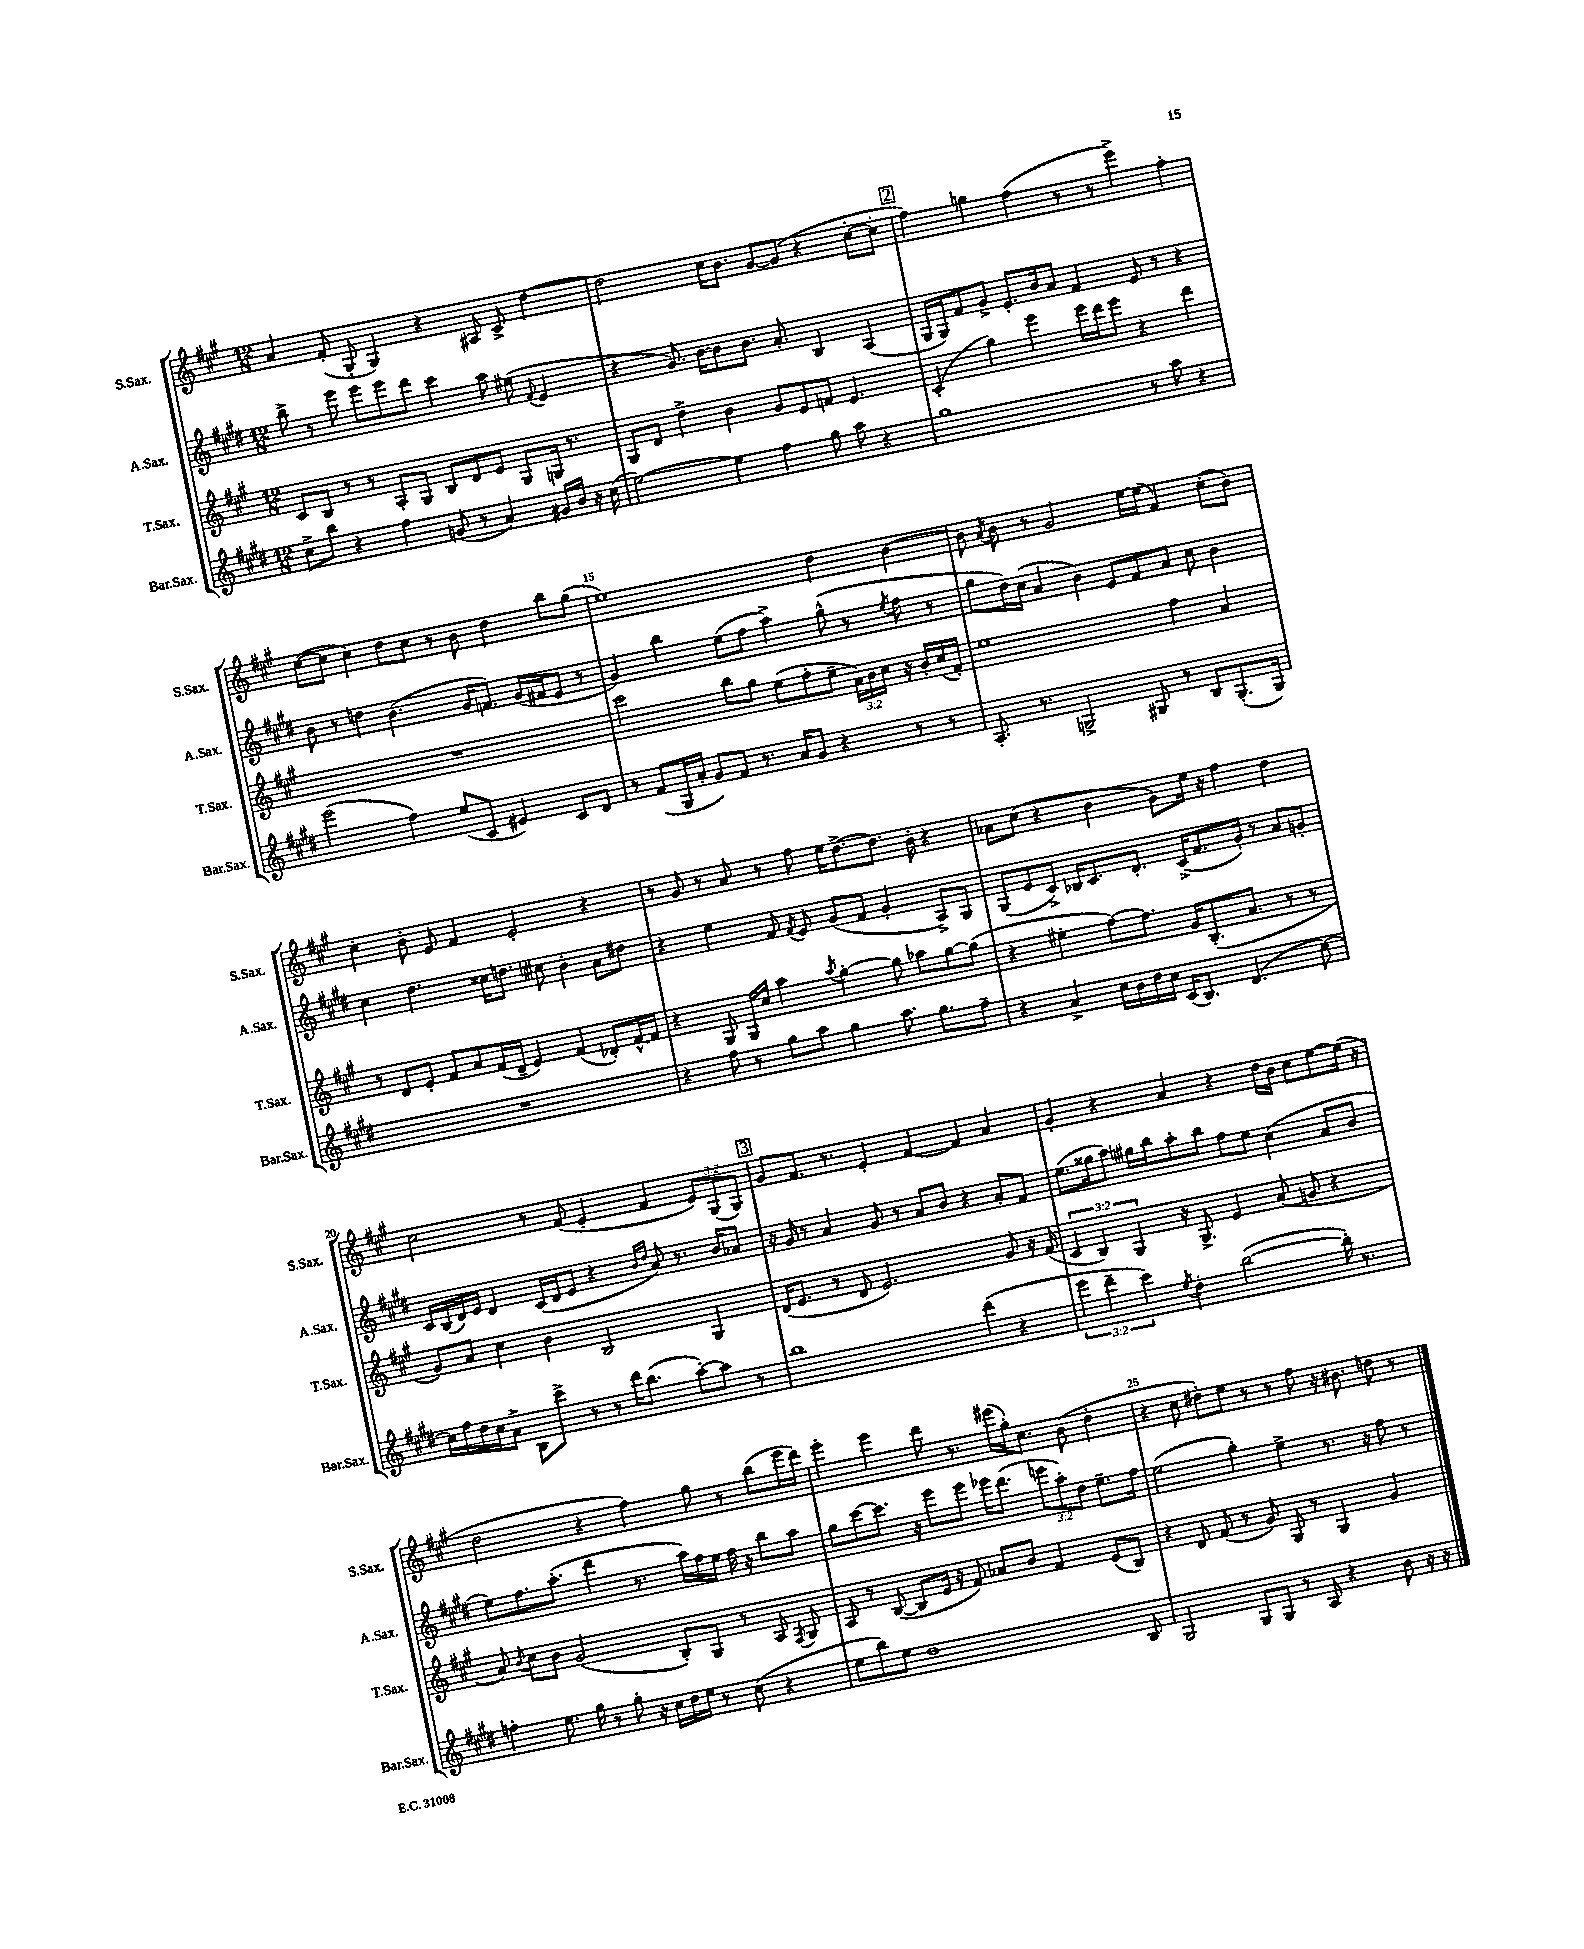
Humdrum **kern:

**kern	**kern	**kern	**kern
*staff4	*staff3	*staff2	*staff1
*clefG2	*clefG2	*clefG2	*clefG2
*k[f#c#g#d#]	*k[f#c#g#]	*k[f#c#g#d#]	*k[f#c#g#]
*M12/8	*M12/8	*M12/8	*M12/8
8cc#^	8c#	8bb^	4a
8bb	8B	8r	.
4r	8r	8eee	(8f#'
.	8r	8eee	8G#'
4ff#	8A'	8eee	4G#)
.	8G#	8ddd#	.
(8g	8B	4ccc#	4r
8r	8d	.	.
4a)	8e	8aa	8A#
.	8G#	(8ee#	8c#^
.	.	8qqf#	.
16g#	16G	4e	[4dd
16b	8.r	.	.
16r	.	.	.
(16cc#	.	.	.
=	=	=	=
[2ee)	8G#	4r	2dd]
.	8d	.	.
.	4dd^	8.g#)	.
.	.	[16b	.
4ee]	4b	8b]	16cc#
.	.	.	8.b
.	.	8.b	.
4ff#	8g#	.	[8g#
.	.	8.a'	.
.	8e	.	(8g#]
8gg#	8f	4B	4r
8aa	4.e	.	.
4r	.	(4A	[8cc#'
.	.	.	8cc#']
=	=	=	=
1gg#	(4c#'	16G#	4ff#)
.	.	16G#)	.
.	.	8f#	.
.	4gg#)	8g#^	4gg
.	.	8.e'	.
.	4eee	.	(4ff#
.	.	16b	.
.	.	8a	.
.	16eee	4f#	8r
.	16ddd	.	.
.	8eee	.	8r
8r	4r	8e	4eee^)
8aa	.	8r	.
4r	4ddd	4r	4ff#'
=	=	=	=
(2eee	1.r	8b	([8cc#
.	.	8r	8cc#]
.	.	4dd	4cc#)
4ff#)	.	(4.b	8dd
.	.	.	8cc#
(8ee	.	.	8r
8c#	.	16g#	8b
.	.	8.f)	.
4e#)	.	.	4dd
.	.	(16g#	.
.	.	16f#	.
8c#	.	8e	8bb
8d#	.	8r	(8gg#
=	=	=	=
8r	2ccc#	4g#)	1ee)
(8f#	.	.	.
16G#	.	4bb	.
16a'	.	.	.
8g#)	.	.	.
8f#	8bb	(8ee	.
8.r	8gg#	8ff#	.
.	(8ee	4aa^)	.
16a	.	.	.
8g#	8ff#'	.	.
4r	8ee~	(8gg#^^	4dd
.	24a)	8r	.
.	24b	.	.
.	24cc#	.	.
.	.	8qee	.
8r	16r	8ff#	[4b
.	16b'	.	.
8r	(16cc#	8r	.
.	16f#')	.	.
=	=	=	=
8.A'	1ee	8gg#	8b]
.	.	.	8qa
.	.	16dd#)	8b
8.r	.	(16cc#	.
.	.	4a	8r
2G^	.	.	2g#
.	.	4b)	.
.	.	8e	.
8G#	.	8f#	[16ee
.	.	.	(16ee]
8r	4ff#	8a	4f#)
8B	.	8cc#	.
(8.G#'	4a	4b	(8cc#'
.	.	.	8b)
16G#)	.	.	.
=	=	=	=
1.r	8r	4cc#	4cc#'
.	8d	.	.
.	8e'	4.dd#	8b'
.	8f#	.	8e
.	8a	.	4f#
.	(16f#	16cc##	.
.	16d~	8.dd	.
.	4e)	.	2e'
.	.	8cc#	.
.	(4f#	4b'	.
.	8d-')	8a	4r
.	[16f#^^	8dd#	.
.	16f#]	.	.
=	=	=	=
4r	4r	4r	8r
.	.	.	8g#
8ff#	8G#	4ee	8r
8r	16G#	.	8a
.	16cc#	.	.
8gg#	4aa	8f#	8r
.	.	8qf#	.
8aa	.	8e	8ff#
.	8qaa	.	.
4gg#	[4gg#'	(8g#	16ee
.	.	.	[8.dd^
.	.	8f#	.
8.aa	8gg#]	4g#'	8.dd]
.	8aa-	.	.
8.gg#	.	.	16b'
.	[8gg#	8A^)	4r
8ff#~	(8gg#]	8G#	.
=	=	=	=
4r	4r	(8G#	8a-
.	.	8e	(8cc#
4a^	4ee#'	8c#^)	4r
.	.	16B-	.
.	.	8.c#	.
16cc#	[8ff#)	.	4b
16b	.	.	.
16dd#	8.ff#]	8.d#'	.
16cc#	.	.	.
(16c#	.	.	8g#)
8.B)	16g#	(16c#^	.
.	(8.B'	8.f#	16ee
.	.	.	16r
(4.d#	.	.	4ff#
.	8.a	16g#')	.
.	.	8r	.
.	8r	8a	4dd
[8cc#)	8r	8g'	.
=	=	=	=
16cc#]	8g#)	16c#	2cc#
16ff#	.	(16B	.
16dd#	8a	16d#)	.
16cc#	.	16e	.
8a^	4cc#	4d#	.
8B	.	.	.
8ccc#^	4b	(16c#	8r
.	.	16d#	.
8r	.	8e	(8f#
8r	2B	4r	4e'
16ddd#	.	.	.
(8.bb	.	.	.
.	.	16qqb	.
.	.	16qqdd#	.
.	.	8a)	4f#
[8aa')	.	8.r	.
8aa]	4G#	.	12e)
.	.	16b	.
.	.	.	(12G#
8r	.	8a-	.
.	.	.	12G#)
=	=	=	=
1bb	(16d	16r	8g#
.	8.e	16g#	.
.	.	8r	8.f#
.	8r	4a	.
.	.	.	8.r
.	8d	.	.
.	2.e)	8g#	4e'
.	.	8r	.
.	.	8a	[4f#
.	.	8b	.
(4ddd#	.	4r	4f#]
4r	8g#	8a'	4a
.	16r	8f#	.
.	(16f#	.	.
=	=	=	=
6eee	6c#	(8.ee	4g#'
6ddd#~	6B)	.	.
.	.	16gg##	.
.	.	8aa)	4r
6ccc#)	6G#	.	.
.	.	16gg#	.
.	.	16bb	.
8qee	.	.	.
4dd#'	16r	8aa'	4a
.	8.G#^	.	.
.	.	8bb	.
([2bb	4e	8ff#	4r
.	.	8ee	.
.	(8a	(4cc#	16dd
.	.	.	16b
.	8g	.	8cc#
16bb'])	4r	8a	[8ee
8.r	.	.	.
.	.	8b	(16ee]
.	.	.	16r
=	=	=	=
4ff'	8a)	8ee)	2dd
.	8qb	.	.
.	8cc#	8.ff#	.
8.ee	8b	.	.
.	.	(8.aa'	.
.	(2g#	.	.
16gg#	.	.	.
8r	.	4ddd#	4r
8gg#'	.	.	.
16r	.	8.r	4ff#)
16cc#	.	.	.
16dd#	8B')	.	.
16ee	.	16aa)	.
8r	8G#	16ff#	8gg#
.	.	16ee	.
(8cc#	8r	16ff#	8r
.	.	16r	.
4r	8A	8bb	(8bb
.	8qF#	.	.
.	8G#	8aa	16eee
.	.	.	16ddd)
=	=	=	=
8ee	8A	8gg#	4eee'
8bb)	8r	[8ccc#	.
8ee	([8B	8.ccc#]	4eee
1dd#	8B]	.	.
.	.	16r	.
.	16e	8eee	8ddd
.	16r	.	.
.	8f#)	8eee	8.r
.	8a-	16eee-	.
.	.	(8.ddd#	(16eee#
.	8b	.	16gg#')
.	.	.	8.cc#
.	4f#	12eee	.
.	.	12aa')	.
.	.	.	(8b
.	.	12dd#	.
.	(8e	8.ee~	4dd'
8B	8B)	.	.
.	.	16ff#	.
=	=	=	=
2G#	4r	(2ee	4r
.	8d	.	8cc#
.	(8f#	.	8dd#')
8G#	8r	4gg#')	8ee
8G#	8g#)	.	8r
8r	8G#	4ee^	8r
8A	8r	.	8ff#
4r	4G#	8.r	16r
.	.	.	8.b#
.	.	16r	.
8b	4g#	8ff#	8dd
16r	.	8r	8r
16r	.	.	.
==	==	==	==
*-	*-	*-	*-
